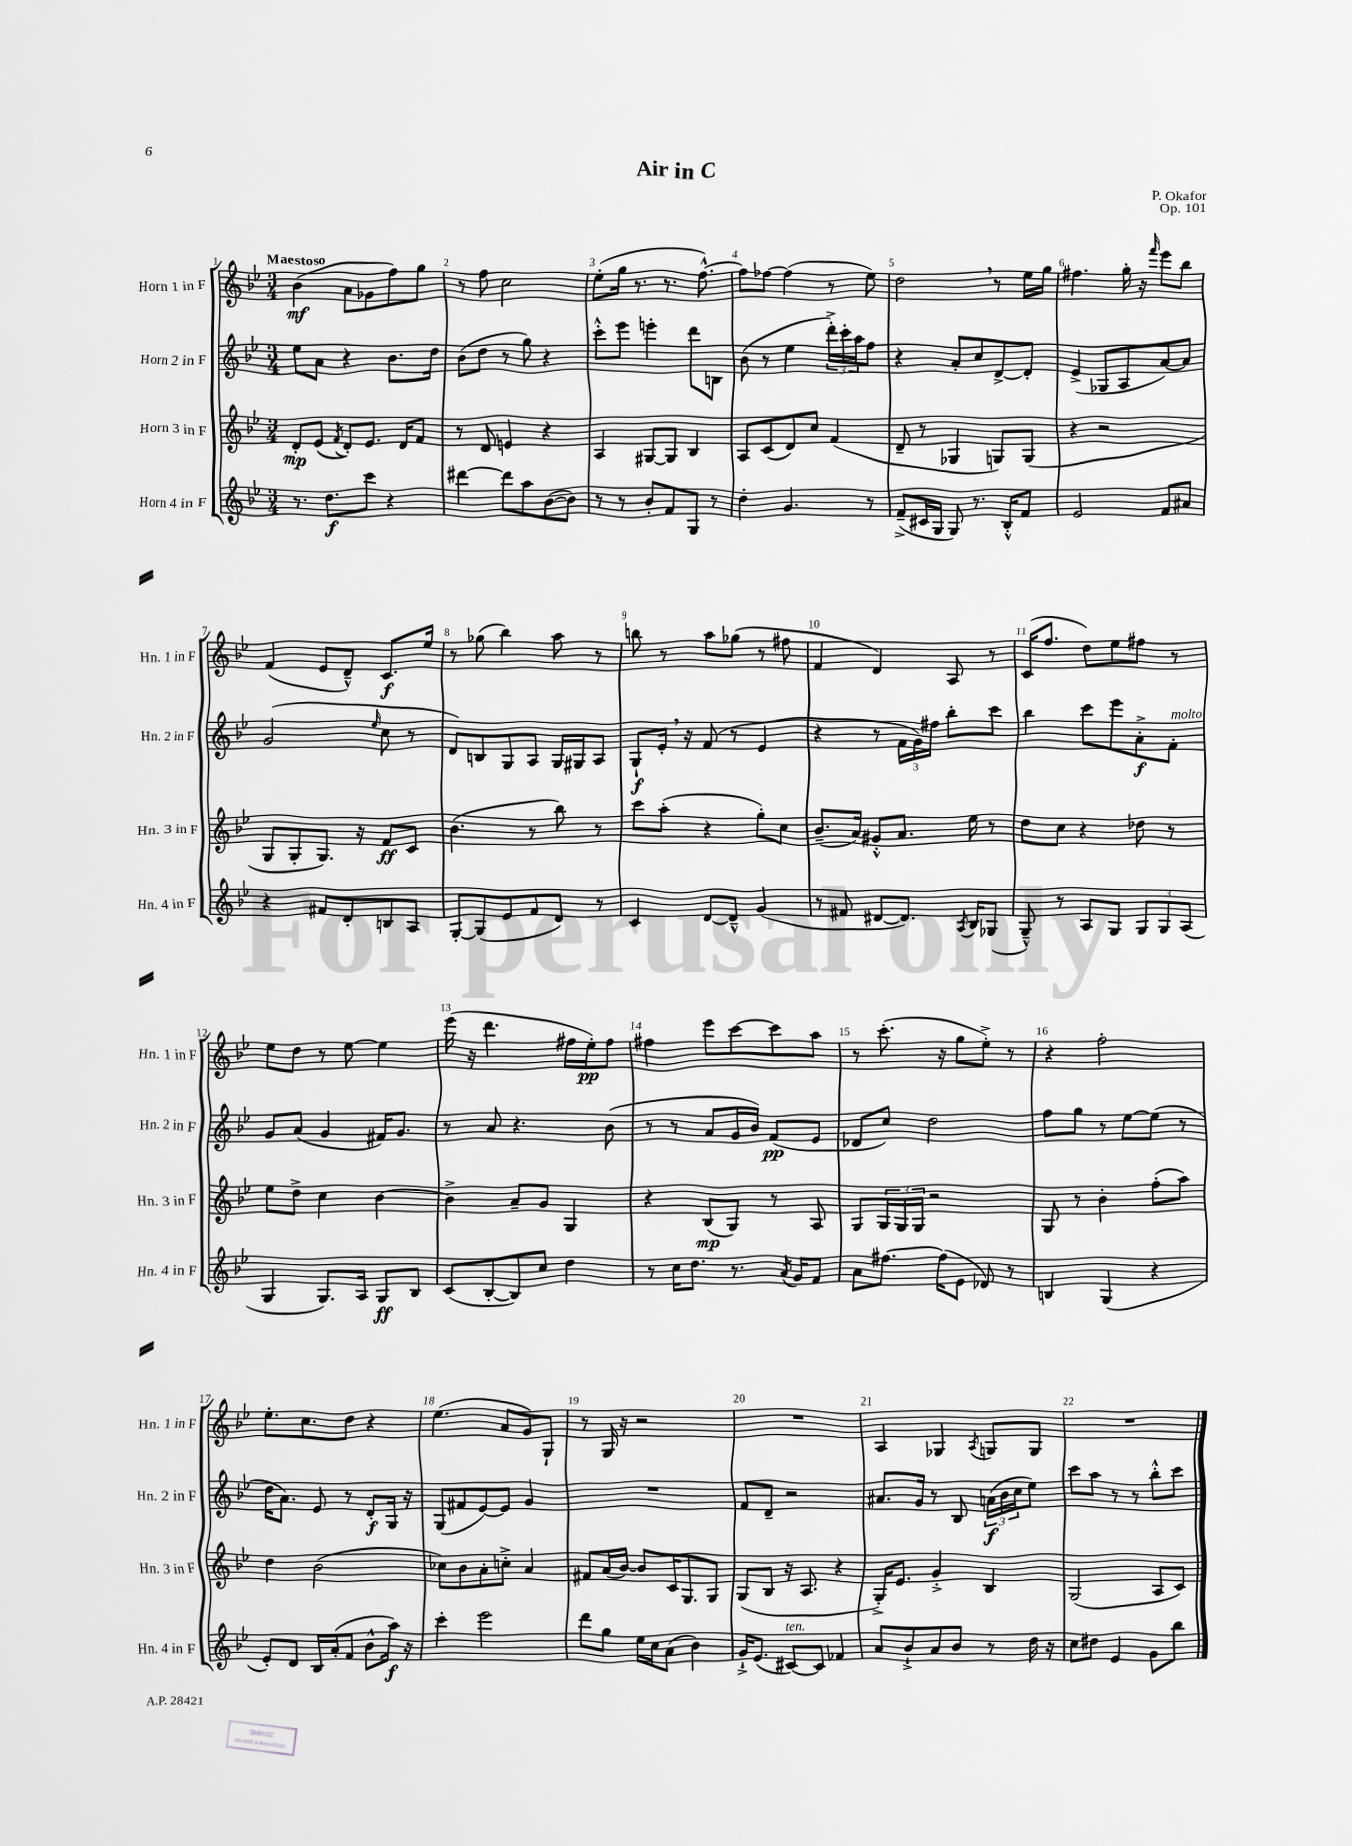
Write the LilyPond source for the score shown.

\header { title = "Air in C" composer = "P. Okafor" opus = "Op. 101" }
<<
\new StaffGroup <<
\new Staff = "s0" \with { instrumentName = "Horn 1 in F" shortInstrumentName = "Hn. 1 in F" } {
    \clef treble \key bes \major \numericTimeSignature \time 3/4 \tempo "Maestoso"
    bes'4\mf( a'8 ges'8 f''8) g''8 |
    r8 f''8 c''2 |
    ees''8-.( g''16 r8. r8. f''8.~-^) |
    f''8 fes''8~ fes''4( r8 ees''8) |
    d''2 \breathe r8 ees''16 g''16 |
    fis''4. g''16-. r16 \grace { f'''16 } ees'''8 bes''8 |
    f'4( ees'8 d'8---^) c'8.\f ees''16 |
    r8 ges''8( bes''4) a''8 r8 |
    b''8 r8 a''8 ges''8( r8 fis''8 |
    f'4 d'4) a8 r8 |
    c'16( f''8. d''8) ees''8 fis''8 r8 |
    ees''8 d''8 r8 ees''8~ ees''4 |
    ees'''16( r16 d'''4. fis''16 ees''16-.\pp) fis''8 |
    fis''4 ees'''8 c'''8~ c'''8 a''8 |
    r8 c'''8.-.( r16 g''8 ees''8-.->) r8 |
    r4 f''2-. |
    ees''8.-. c''8. d''8 r4 |
    ees''4.( a'8 g'8) g8-! |
    r8 g16 r16 r2 |
    R2. |
    a4 ges4 \acciaccatura { a8 } g8 g8 |
    R2. \bar "|." |
}
\new Staff = "s1" \with { instrumentName = "Horn 2 in F" shortInstrumentName = "Hn. 2 in F" } {
    \clef treble \key bes \major \numericTimeSignature \time 3/4
    ees''8 a'8 r4 bes'8. d''16 |
    bes'8( d''8 r8 g''8) r4 |
    c'''8-.-^ ees'''8 e'''4-. d'''8 b8 |
    bes'8( r8 ees''4 \tuplet 3/2 { d'''16-.->) c'''16-. a''16 } f''8 |
    r4 a'8-. c''8 d'8~-> d'8-. |
    ees'4->( ges8 a8 a'8~) a'8 |
    g'2( \grace { ees''16 } c''8 r8 |
    d'8) b8 g8 a8 g16 gis16 a8 |
    g8-!\f ees'16-. \breathe r16 f'8( r8 ees'4 |
    r4 r8 \tuplet 3/2 { f'16 g'16) fis''16 } bes''8-. c'''8 |
    bes''4 c'''8 ees'''8 a'8-.->\f f'8-.^\markup { \italic "molto" } |
    g'8 a'8( g'4 fis'16) g'8. |
    r8 a'8 r4. bes'8( |
    r8 r8 a'8 g'16 bes'16) f'8\pp( ees'8 |
    des'8 c''8) d''2 |
    f''8 g''8 r8 ees''8~ ees''8( r8 |
    d''16 a'8.) ees'8 r8 d'8-.\f g16 r16 |
    g8( fis'8 ees'8~) ees'8 g'4 |
    R2. |
    f'8 d'8-- r2 |
    ais'8. g'16 r8 bes8 \tuplet 3/2 { a'16\f( bes'16 c''16 } ees''8) |
    c'''8 a''8 r8 r8 bes''8-.-^ c'''8 \bar "|." |
}
\new Staff = "s2" \with { instrumentName = "Horn 3 in F" shortInstrumentName = "Hn. 3 in F" } {
    \clef treble \key bes \major \numericTimeSignature \time 3/4
    d'8-.\mp ees'8( \acciaccatura { f'8 } d'8-.) ees'8. d'16 f'8 |
    r8 d'8 e'4 r4 |
    a4 gis8~ gis8 bes4 |
    a8 c'8( d'8) c''8 f'4( |
    d'8-- r8 ges4 g8) g8( |
    r4 r2 |
    g8 g8-. g8.) r16 f'8\ff c'8 |
    bes'4.( r8 bes''8) r8 |
    c'''8 a''8-.( r4 g''8-.) c''8 |
    bes'8.--( a'16) gis'8-.-^ a'8. ees''16 r8 |
    d''8 c''8 r4 des''8 r8 |
    ees''8 d''8-> c''4 bes'4~ |
    bes'4-> a'8-- g'8 g4 |
    r4 bes8\mp( g8) r8 a8 |
    g8 \tuplet 3/2 { g16 g16 g16 } r2 |
    g8 r8 bes'4-. f''8-.( a''8) |
    d''4 bes'2( |
    ces''8) bes'8 a'8-. c''8-.-> a'4 |
    fis'8 a'16( bes'16~) bes'8 c'16 g8. g8 |
    g8( bes8 r16 a8. r4 |
    g16-.->) ees'8. g'4-.-> bes4 |
    g2( a8 c'8) \bar "|." |
}
\new Staff = "s3" \with { instrumentName = "Horn 4 in F" shortInstrumentName = "Hn. 4 in F" } {
    \clef treble \key bes \major \numericTimeSignature \time 3/4
    r8. d''8.\f c'''8 r4 |
    dis'''4~ dis'''8 a''8 bes'8~( bes'8) |
    r8 r8 bes'8-. f'8 g8 r8 |
    d''4-. g'4. r8 |
    f'8--->( cis'16 g16 g8) r8. bes16-.-^ f'8 |
    ees'2 f'8 ais'8 |
    r4 fis'8 d'8-. b8 a8 |
    g8~-. g8( ees'8 f'8 d'8) r8 |
    c'4 d'8~ d'8---^ g'4( |
    r8 fis'8 dis'8~ dis'8.) \acciaccatura { a8 } bes16 ges8( |
    g8---^) r8 a8 g8 \tuplet 3/2 { g8 g8 a8( } |
    g4 g8.) a16 g8\ff bes8 |
    c'8( bes8~-. bes8) c''8 d''4 |
    r8 c''16 d''8. r8. \acciaccatura { a'8 } g'16 f'8 |
    a'8 fis''8.~ fis''16( ees'8 des'8) r8 |
    b4 g4( r4 |
    ees'8-.) d'8 bes16 a'16-.( f'8 bes'8-^ a''16\f) r16 |
    c'''4-. ees'''2 |
    d'''8 g''8 ees''16 c''16 a'8( bes'4) |
    g'16-!-> ees'8.( cis'8~^\markup { \italic "ten." }) cis'8 fes'4 |
    a'8 bes'8-!-> a'8 bes'8 r8 d''16 r16 |
    c''8 dis''8 ees'4 g'8 bes''8 \bar "|." |
}
>>
>>
\layout { \context { \Score \override BarNumber.break-visibility = ##(#f #t #t) barNumberVisibility = #all-bar-numbers-visible } }
